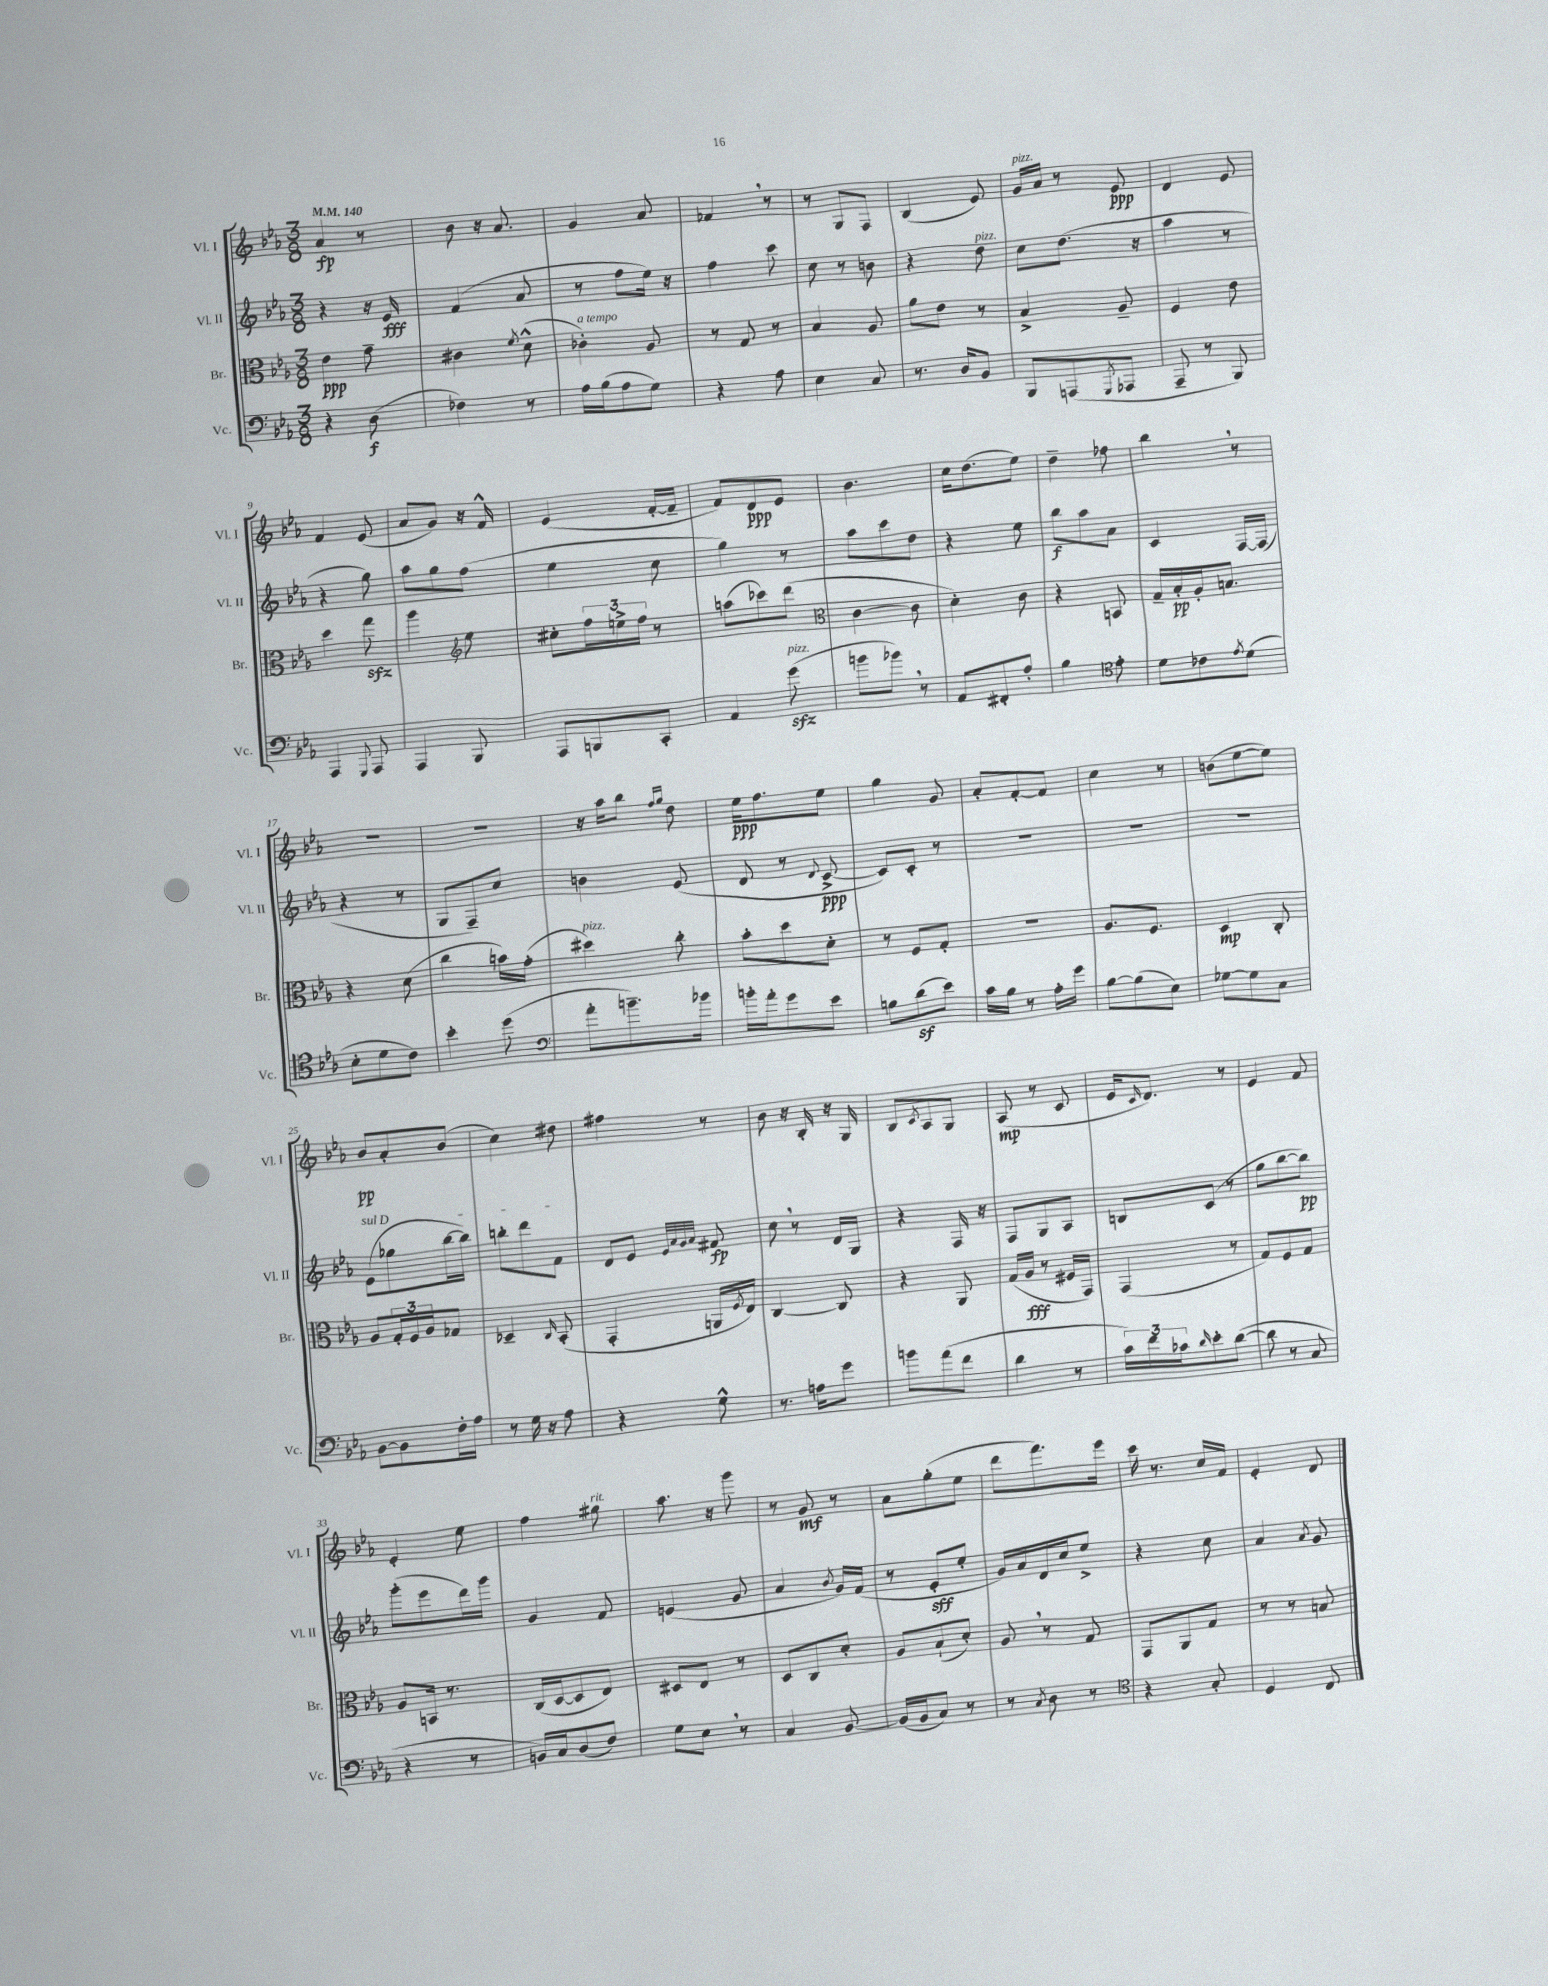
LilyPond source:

<<
\new StaffGroup <<
\new Staff = "s0" \with { instrumentName = "Vl. I" shortInstrumentName = "Vl. I" } {
    \clef treble \key ees \major \numericTimeSignature \time 3/8 \tempo 4 = 140
    aes'4\fp r8 |
    bes'8 r16 aes'8. |
    g'4 aes'8 |
    fes'4 \breathe r8 |
    r8 g8 f8 |
    bes4( ees'8) |
    g'16^\markup { \italic "pizz." } aes'16 r8 ees'8\ppp |
    d'4 ees'8 |
    f'4 ees'8( |
    aes'8 g'8) r16 f'16-^ |
    ees'4( f'16~-. f'16-- |
    f'8) d'8\ppp ees'8 |
    bes'4. |
    c''16 d''8.( ees''8) |
    d''4-- fes''8 |
    bes''4 \breathe r8 |
    r4. |
    r4. |
    r16 aes''16 bes''8 \grace { f''16 g''16 } d''8 |
    ees''16\ppp f''8. ees''8 |
    g''4 g'8 |
    aes'8-. f'8~-. f'8 |
    c''4 r8 |
    b'8( ees''8~ ees''8) |
    bes'8\pp aes'8-. bes'8( |
    c''4) dis''8 |
    fis''4 r8 |
    bes'8 r16 bes16-. r16 g16 |
    bes8 \acciaccatura { c'8 } aes8 g8 |
    aes8\mp( r8 c'8 |
    ees'16 \grace { c'16 } d'8.) r8 |
    ees'4 f'8 |
    ees'4-. ees''8 |
    f''4 gis''8^\markup { \italic "rit." } |
    aes''8. r16 g'''8 |
    r8 g'8\mf r8 |
    aes'8 g''8-.( ees''8 |
    d'''8 f'''8.) ees'''16 |
    c'''16 r8. c''16 f'16 |
    ees'4-. d'8 \bar "|." |
}
\new Staff = "s1" \with { instrumentName = "Vl. II" shortInstrumentName = "Vl. II" } {
    \clef treble \key ees \major \numericTimeSignature \time 3/8
    r4 r16 ees'16\fff |
    f'4( aes'8 |
    r8 f''8 ees''16) r16 |
    f''4 c'''8 |
    c''8 r8 b'8 |
    r4 d''8^\markup { \italic "pizz." } |
    c''8 d''8.( r16 |
    aes''4 r8 |
    r4 g''8) |
    aes''8 g''8 f''8( |
    ees''4 c''8 |
    g''4) r8 |
    aes''8 c'''8 d''8 |
    r4 ees''8 |
    bes''8\f aes''8 aes'8 |
    c'4 f16~ f16( |
    r4 r8 |
    g8 f8--) c''8 |
    b'4 ees'8( |
    d'8 r8 \appoggiatura { d'8 } c'8~->\ppp |
    c'8) c'8-. r8 |
    R4. |
    R4. |
    R4. |
    \once \override TextSpanner.bound-details.left.text = \markup { \italic "sul D" } ees'8\startTextSpan( ges''8 bes''16~ bes''16) |
    b''8-. d'''8 f'8\stopTextSpan |
    d'8 ees'8 \grace { ees'32 aes'32 g'32 aes'32 } fis'8\fp |
    c''8 \breathe r8 d'16 g16 |
    r4 f16 r16 |
    f8 g8 aes8 |
    b8 c'8( r8 |
    g''8 bes''8~ bes''8\pp) |
    g'''8-.( ees'''8 d'''16) g'''16 |
    g'4 f'8 |
    e'4( g'8 |
    aes'4 \acciaccatura { bes'8 } g'16) f'16( |
    r8 ees'8-.\sff ees''8-. |
    g'16) aes'16 d'16 c''16 ees''8-> |
    r4 c''8 |
    aes'4 \acciaccatura { aes'8 } g'8 \bar "|." |
}
\new Staff = "s2" \with { instrumentName = "Br." shortInstrumentName = "Br." } {
    \clef alto \key ees \major \numericTimeSignature \time 3/8
    ees'4\ppp g'8-- |
    cis'4 \acciaccatura { f'8 } d'8-^( |
    ces'4-.^\markup { \italic "a tempo" }) aes8 |
    r8 g8 r8 |
    bes4 aes8 |
    aes'8 ees'8 r8 |
    bes4-> aes8-- |
    f4 ees'8 |
    d''4 g''8\sfz |
    aes''4 \clef treble ees''8 |
    cis''8-. \tuplet 3/2 { f''16 e''16-> f''16 } r8 |
    a''8( ces'''8) d'''8( |
    \clef alto c'4~ c'8 |
    d'4-.) c'8 |
    r4 b,8 |
    g16-- bes16-.\pp aes16-. b8. |
    r4 d'8( |
    c''4 b'16) g'16-.( |
    dis''4^\markup { \italic "pizz." }) c''8-. |
    bes'8-. d''8 d'8-. |
    r8 f8 g8-. |
    R4. |
    aes8. f8. |
    d4\mp c8-. |
    aes8 \tuplet 3/2 { g16-. f16 aes16 } ges8 |
    des4-- \grace { c16 } bes,8-.( |
    g,4-. a,16 \acciaccatura { f8 } ees16) |
    c4~ c8 |
    r4 aes,8 |
    g16( aes16\fff r8 fis16 g,16) |
    g,4( r8 |
    g8) f8 g8 |
    aes8 b,16 r8. |
    c16( d16~ d8 ees8) |
    dis8 ees8 r8 |
    d8 c8 d'8-. |
    aes8 bes8-!( d'8-.) |
    aes8 \breathe r8 g8 |
    g,8 aes,8 g8 |
    r8 r8 b8 \bar "|." |
}
\new Staff = "s3" \with { instrumentName = "Vc." shortInstrumentName = "Vc." } {
    \clef bass \key ees \major \numericTimeSignature \time 3/8
    r4 d8\f( |
    fes4) r8 |
    aes16 bes16( aes8 g8) |
    r4 aes8 |
    ees4 c8 |
    r8. d16 bes,8 |
    bes,,8 a,,8( \acciaccatura { g,,8 } aes,,8 |
    aes,,8-- r8 bes,,8) |
    aes,,4 \appoggiatura { g,,8 } aes,,8 |
    aes,,4 bes,,8 |
    aes,,8 b,,8 c,8-. |
    aes,4 g'8\sfz^\markup { \italic "pizz." }( |
    b'8 bes'8) \breathe r8 |
    aes,8 fis,8-. aes8-. |
    bes4 \clef tenor ees'8-. |
    d'8 ces'8 \acciaccatura { ees'8 } d'8( |
    bes8-. d'8 c'8) |
    bes'4-. d''8( |
    \clef bass aes'8-. b'8.--) bes'16 |
    b'16-. aes'16-. g'8 ees'8 |
    b8 d'8\sf( ees'8) |
    c'16 bes16 r8 aes16-. g'16 |
    bes8~ bes8( ees8) |
    ges8~ ges8 c8 |
    bes,8~ bes,8 f16-. aes16 |
    r8 g16 r16 aes8 |
    r4 g8-^ |
    r8. a16 g'8 |
    b'8 aes'8( f'8 |
    d'4 r8 |
    \tuplet 3/2 { c'16) f'16 ces'16 } \grace { d'16 } ees'8-. d'8~( |
    d'8 r8 c8 |
    r4 r8 |
    b,16) c16 d8( f8) |
    g8 ees8 \breathe r8 |
    c4 bes,8~ |
    bes,16( bes,16 c8) r8 |
    r8 \acciaccatura { c8 } d8 r8 |
    \clef tenor r4 g8-. |
    d4 c8 \bar "|." |
}
>>
>>
